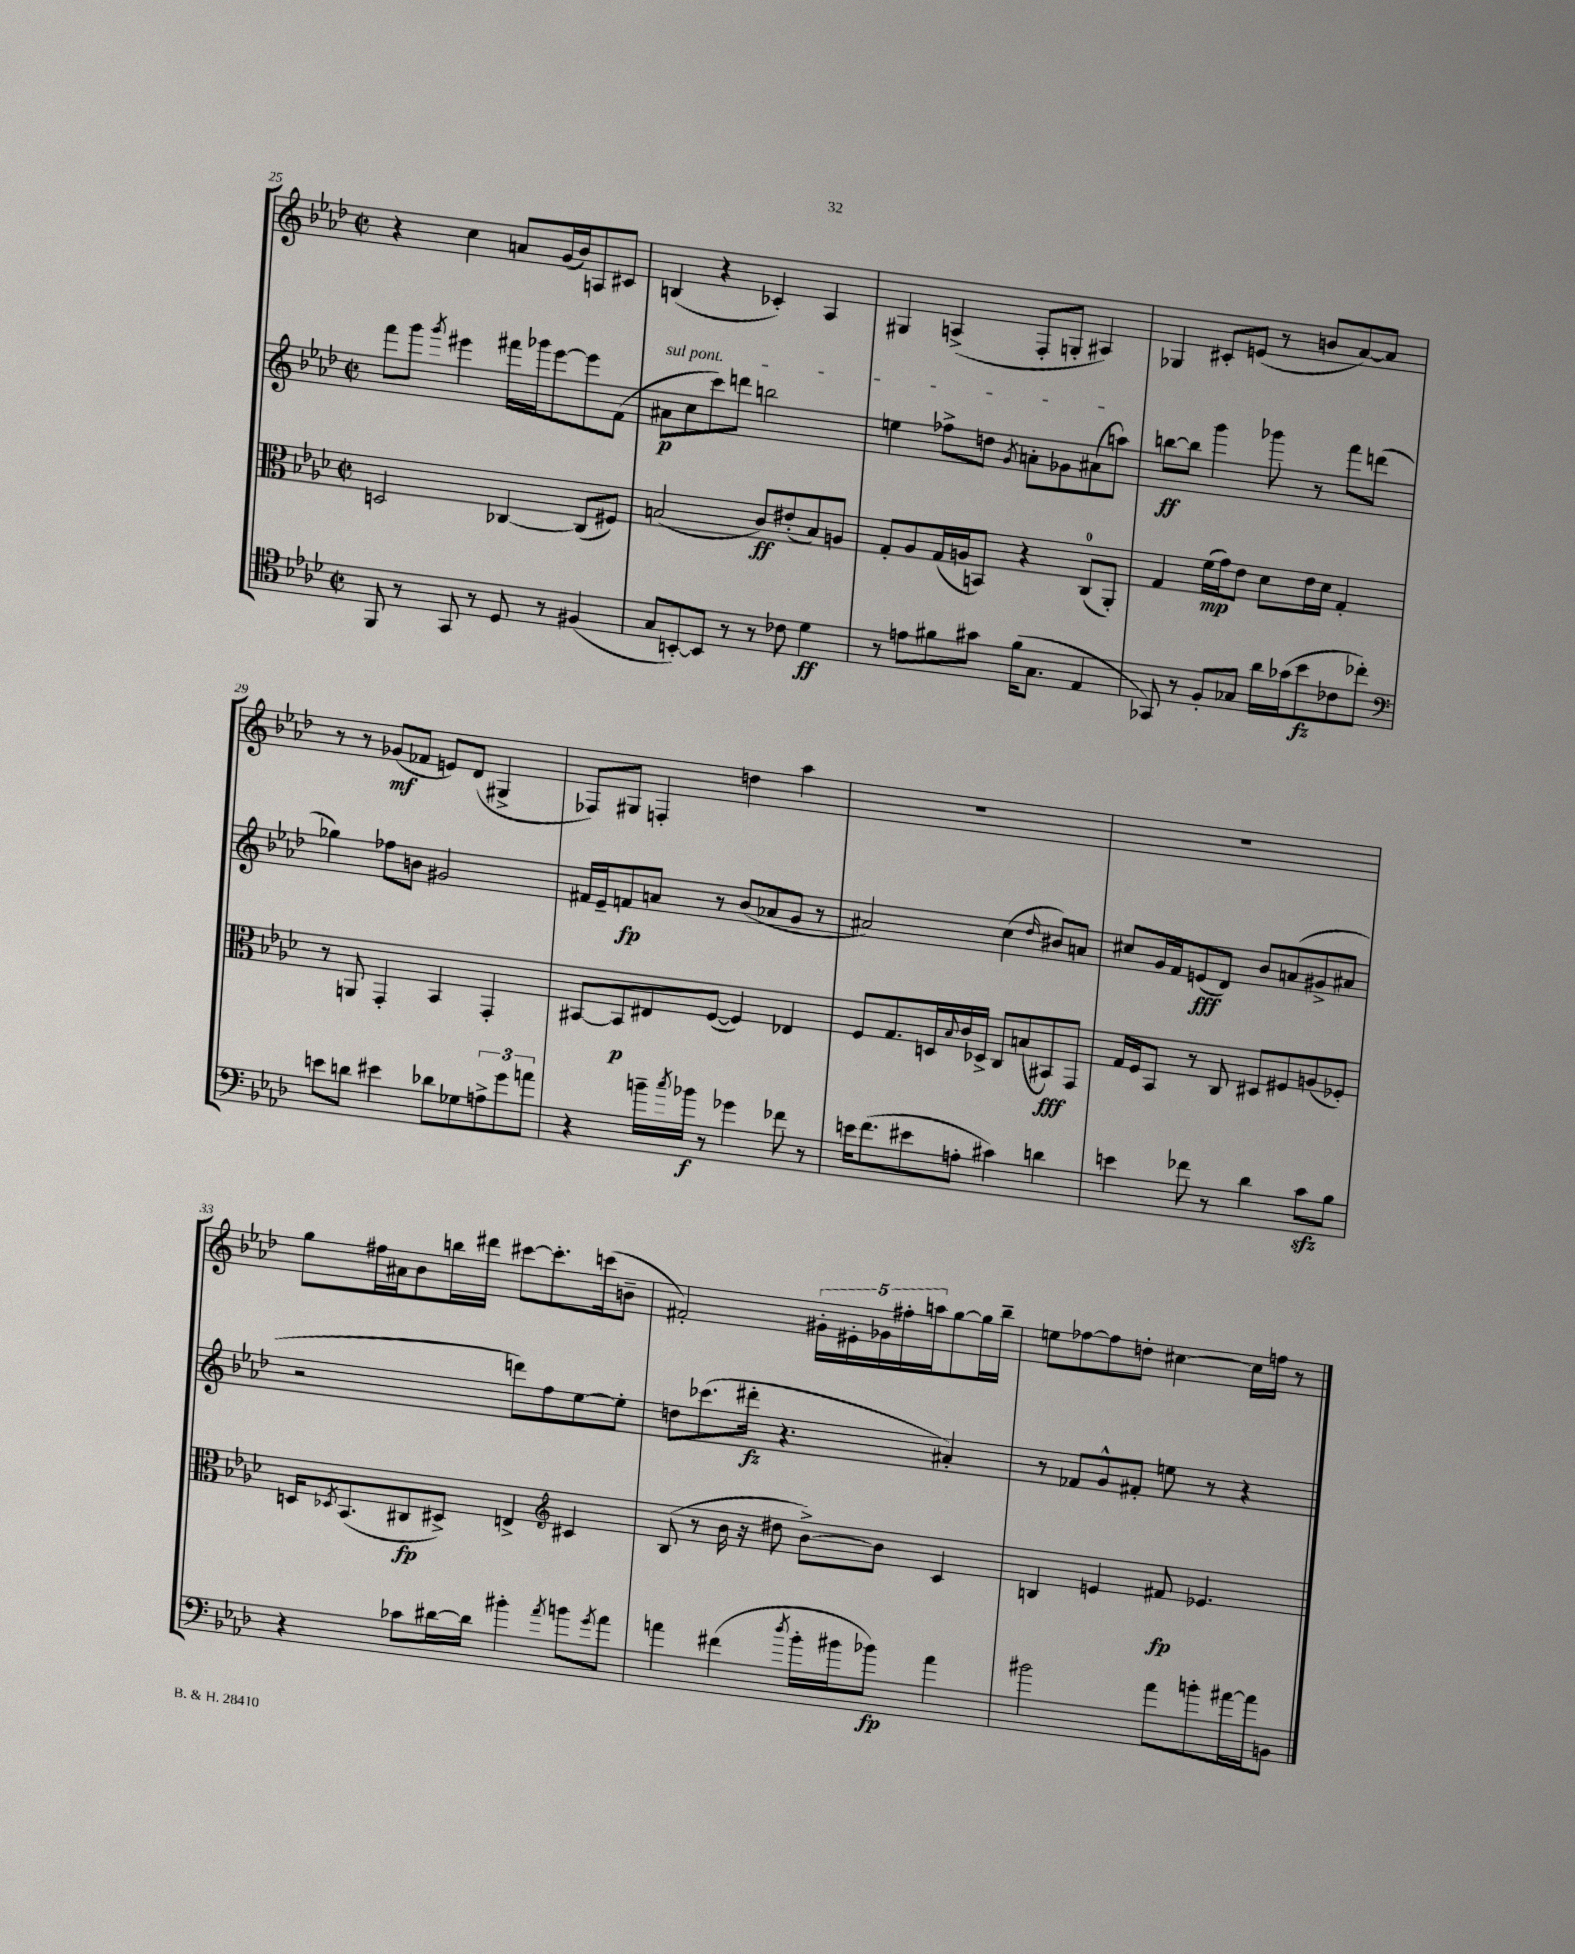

**kern	**kern	**kern	**kern
*staff4	*staff3	*staff2	*staff1
*clefC4	*clefC3	*clefG2	*clefG2
*k[b-e-a-d-]	*k[b-e-a-d-]	*k[b-e-a-d-]	*k[b-e-a-d-]
*M2/2	*M2/2	*M2/2	*M2/2
*met(c|)	*met(c|)	*met(c|)	*met(c|)
8FF/	2D/	8fff\L	4r
8r	.	8ggg\J	.
.	.	8qggg/	.
8GG/	.	4eee#\	4cc\
8r	.	.	.
8D-/	[4C-/	16fff#\LL	8a/L
.	.	16ggg-\J	.
8r	.	[8eee#\	(16g/L
.	.	.	16b-/J)
(4F#/	(8C-/]L	8eee#\]	8A/
.	8F#/J)	(8f\J	8c#/J
=	=	=	=
8G/L	(2B/	8a#\L	(4B/
[8BB'/)	.	8cc\	.
8BB/]J	.	8ccc\)	4r
8r	.	8ddd\J	.
8r	8c/L)	2bb\	4c-'/)
8c-\	(8e#'/	.	.
4d-\	8B/)	.	4A-/
.	8A/J	.	.
=	=	=	=
8r	8G'/L	4ee\	4G#/
8e\L	8A-/	.	.
8f#\	(16G/L	8ff-^\L	(4A^/
.	16A/J	.	.
8g#\J	8BB/J)	8dd\J	.
.	.	8qg/	.
(16f#\LK	4r	8a'\L	8F'/L
8.G\J	.	.	.
.	.	8g-\	8G'/J
4E-/	(8C/L	(8a#\	4A#/)
.	8AA-'/J)	8aa\J)	.
=	=	=	=
8GG-/)	4G/	[8bb\L	4G-/
8r	.	8bb\]J	.
8F'/L	(16f\LL	4ggg\	8c#'/L
.	16g\J)	.	.
8G-/J	8e-\J	.	(8e/J
16a-\LL	8d-\L	8ggg-\	8r
(16g-\J	.	.	.
8b-\	16e-\L	8r	8b/L
.	16d-\JJ	.	.
8c-\	4G'/	8fff\L	[8a-/)
8cc-'\J)	.	(8ddd\J	8a-/]J
=	=	=	=
*clefF4	*	*	*
8e\L	8r	4gg-\)	8r
8d\J	8AA/	.	8r
4e#\	4GG'/	8ff-\L	(8g-/L
.	.	8b\J	8f-/J
8d-\L	4BB-/	2g#/	8e/L)
8G-\	.	.	(8d-/J
12A^\	4GG'/	.	4G#^/
12g\	.	.	.
12a\J	.	.	.
=	=	=	=
4r	[8BB#/L	16f#/LL	8F-/L)
.	.	16e-~/J	.
.	8BB#/]	8f/	8G#/J
16b~\LL	8E#/	8a/J	4F'/
8qcc/	.	.	.
16b-\JJ	.	.	.
8r	([8F/J	8r	.
4g-\	4F/])	(8b-/L	4dd\
.	.	8a-/	.
8f-\	4E-/	8g/J	4aa-\
8r	.	8r	.
=	=	=	=
16e\LK	8F/L	2a#/)	1r
(8.f\	.	.	.
.	8.G/	.	.
8e#\	.	.	.
.	16D/L	.	.
.	8qqB-/	.	.
8A'\J	16c/	.	.
.	16D-^/JJ	.	.
4c#\)	8C/L	(4cc\	.
.	(8B/	.	.
.	.	16qqdd-/	.
4d\	8BB#/)	8b#/L)	.
.	8GG/J	8a/J	.
=	=	=	=
4e\	16G/LL	8cc#/L	1r
.	16F/J	.	.
.	8BB-/J	16g/L	.
.	.	16f/J	.
8f-\	8r	(8e/	.
8r	8C/	8d-/J)	.
4d-\	8D#/L	8b-/L	.
.	8F#/	(8a/	.
8c\L	(8A/	8g#^/	.
8B-\J	8F-'/J)	8a#/J	.
=	=	=	=
4r	16D/LK	2r	8gg\L
.	8qD-/	.	.
.	(8.BB-/	.	.
.	.	.	16ff#\L
.	.	.	16a#\J
8c-\L	8C#/	.	8b-\
[16d#\L	8D#^/J)	.	16bb\L
16d#\]JJ	.	.	16ddd#\JJ
4b#'\	4E^/	8ddd\L)	[8ccc#\L
.	.	8ff\	8.ccc#'\]
*	*clefG2	*	*
8qa-/	.	.	.
8b\L	4c#/	[8ee-\	.
.	.	.	(16ccc\k
8qg/	.	.	.
8a-\J	.	8ee-'\]J	8b~\J
=	=	=	=
4a\	(8B-/	8dd\L	2f#'/)
.	8r	(8.ccc-\	.
(4f#\	16b-\	.	.
.	16r	16ddd#'\Jk	.
.	8dd#\	4.r	.
8qdd-/	.	.	.
16b-'\LL	[8b-^\L)	.	20g#'\LL
.	.	.	20e#'\
16b#\J	.	.	.
.	.	.	20g-\
8b-\J)	8b-\]J	.	.
.	.	.	20ff#'\
.	.	.	20aa\J
4a\	4c/	4a#'/)	[8gg\
.	.	.	16gg\]L
.	.	.	16bb-~\JJ
=	=	=	=
2b#\	4B/	8r	8ee\L
.	.	8f-/L	[8ff-\
.	4e/	8g^^/	8ff-\]
.	.	8f#'/J	8dd'\J
8a-\L	8f#/	8ee\	[4cc#\
8b'\	4.e-/	8r	.
[16a#\L	.	4r	16cc#\]LL
16a#\]J	.	.	16ff\JJ
8BB\J	.	.	8r
==	==	==	==
*-	*-	*-	*-
